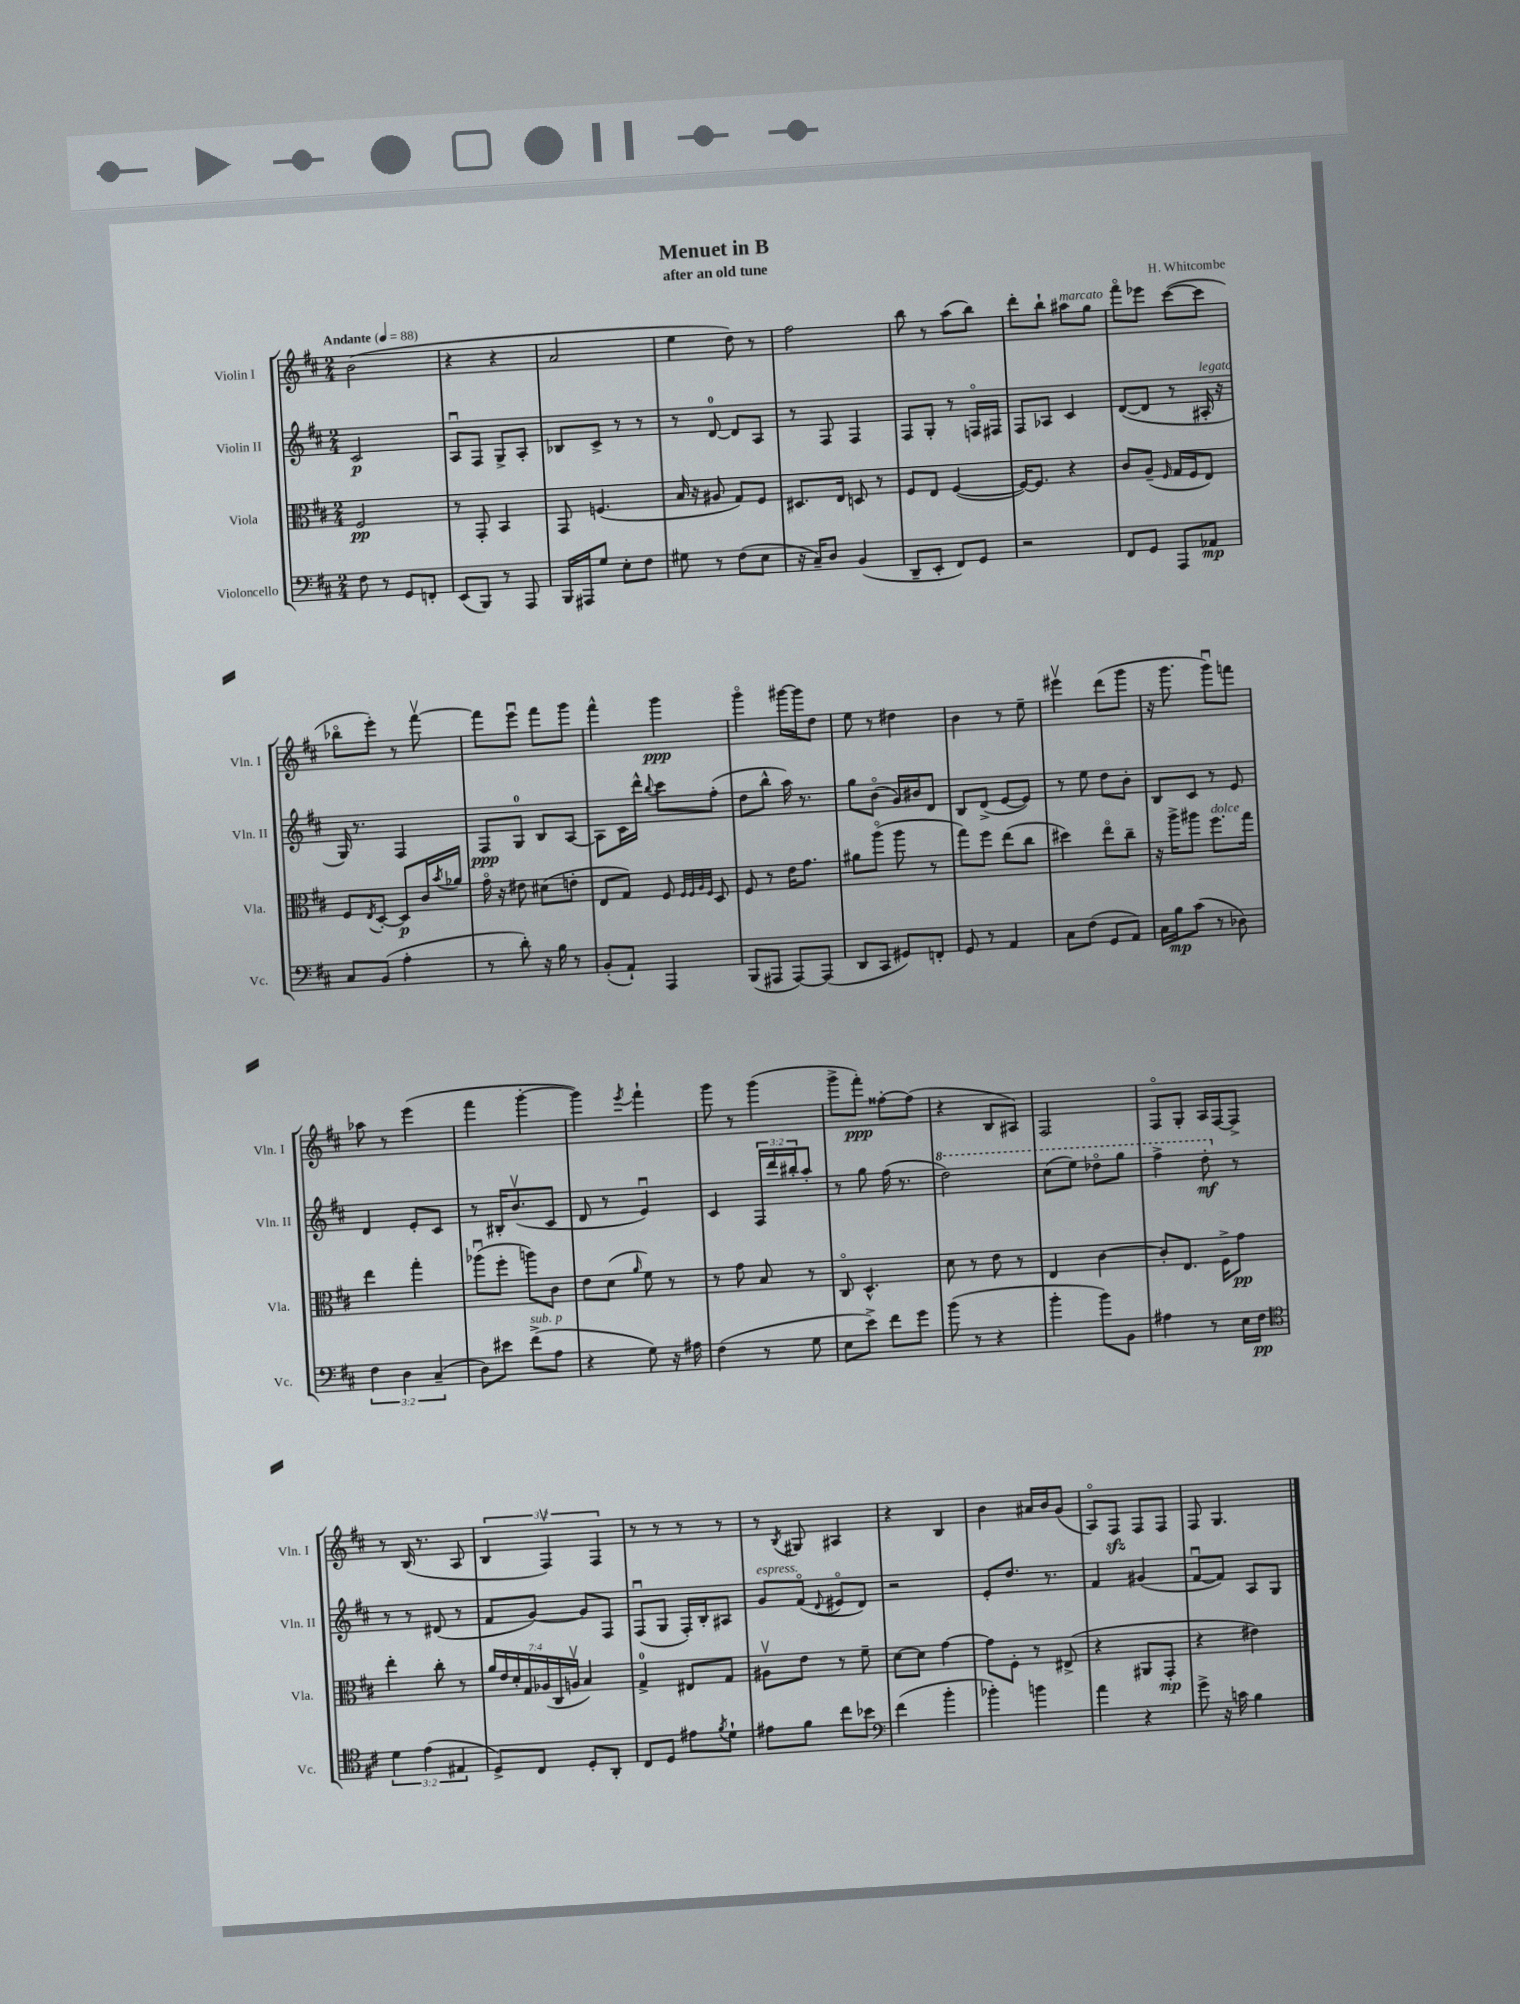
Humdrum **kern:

**kern	**dynam	**kern	**dynam	**kern	**dynam	**kern	**dynam
*part4	*part4	*part3	*part3	*part2	*part2	*part1	*part1
*staff4	*staff4	*staff3	*staff3	*staff2	*staff2	*staff1	*staff1
*I"Violoncello	*	*I"Viola	*	*I"Violin II	*	*I"Violin I	*
*I'Vc.	*	*I'Vla.	*	*I'Vln. II	*	*I'Vln. I	*
*clefF4	*	*clefC3	*	*clefG2	*	*clefG2	*
*k[f#c#]	*	*k[f#c#]	*	*k[f#c#]	*	*k[f#c#]	*
*M2/4	*	*M2/4	*	*M2/4	*	*M2/4	*
*MM88	*	*MM88	*	*MM88	*	*MM88	*
=1	=1	=1	=1	=1	=1	=1	=1
!	!	!	!	!	!	!LO:TX:a:B:t=Andante	!
8F#\	.	2F#/	pp	2c#/	p	(2b\	.
8r	.	.	.	.	.	.	.
8GG/L	.	.	.	.	.	.	.
8FFn'/J	.	.	.	.	.	.	.
=2	=2	=2	=2	=2	=2	=2	=2
(8EE/L	.	8r	.	8Au/L	.	4r	.
8BBB/J)	.	8GG'/	.	8F#/J	.	.	.
8r	.	4BB/	.	8G^/L	.	4r	.
8AAA/	.	.	.	8A'/J	.	.	.
=3	=3	=3	=3	=3	=3	=3	=3
16BBB/LL	.	8GG/	.	8B-X/L	.	2a/	.
16AAA#X/J	.	.	.	.	.	.	.
8G/J	.	(4.Fn/	.	8c#^/J	.	.	.
8E'\L	.	.	.	8r	.	.	.
8F#\J	.	.	.	8r	.	.	.
=4	=4	=4	=4	=4	=4	=4	=4
8G#X\	.	16B/	.	8r	.	4ee\	.
.	.	16r	.	.	.	.	.
8r	.	8A#X/	.	[8d/	.	.	.
(8F#\L	.	8G/L)	.	8d/L]	.	8dd\)	.
8E\J	.	8F#/J	.	8A/J	.	8r	.
=5	=5	=5	=5	=5	=5	=5	=5
16r	.	8.D#X/L	.	8r	.	2ff#\	.
16C#~/KL)	.	.	.	.	.	.	.
8D/J	.	.	.	8F#/	.	.	.
.	.	16E/Jk	.	.	.	.	.
(4BB/	.	8Dn/	.	4F#/	.	.	.
.	.	8r	.	.	.	.	.
=6	=6	=6	=6	=6	=6	=6	=6
8DD~/L	.	8F#/L	.	8F#/L	.	8bb\	.
8EE'/J	.	8E/J	.	8G'/J	.	8r	.
8FF#/L)	.	([4F#/	.	8r	.	(8aa\L	.
8GG/J	.	.	.	16Fn/LL	.	8bb\J)	.
.	.	.	.	16F#X/JJ	.	.	.
=7	=7	=7	=7	=7	=7	=7	=7
2r	.	16F#/KL_)	.	8F#/L	.	8ddd'\L	.
.	.	8.F#/J]	.	.	.	.	.
.	.	.	.	8A-X/J	.	8bb`\J	.
!	!	!	!	!	!	!LO:TX:a:i:t=marcato	!
.	.	4r	.	4c#/	.	8aa#X\L	.
.	.	.	.	.	.	8gg\J	.
=8	=8	=8	=8	=8	=8	=8	=8
8FF#/L	.	8c#/L	.	([8d/L	.	8fff#\L	.
8GG/J	.	(8A~/J	.	8d/J]	.	8eee-X\J	.
.	.	16qqF#/	.	.	.	.	.
8AAA/L	.	16G/LL	.	8r	.	([8ccc#\L	.
.	.	16F#/J	.	.	.	.	.
!	!	!	!	!LO:TX:a:i:t=legato	!	!	!
8AA-X/J	mp	8E/J)	.	16A#X'/	.	8ccc#\J]	.
.	.	.	.	16r	.	.	.
!!LO:LB:g=z
=9	=9	=9	=9	=9	=9	=9	=9
8C#/L	.	8F#/L	.	16G/)	.	8bb-X\L	.
.	.	.	.	8.r	.	.	.
.	.	8qE/	.	.	.	.	.
(8BB/J	.	[8D'/J	.	.	.	8eee'\J)	.
4A'\	.	8D/L]	p	4F#/	.	8r	.
.	.	16c#/L	.	.	.	[8fff#v\	.
.	.	8qb/	.	.	.	.	.
.	.	16a-X/JJ	.	.	.	.	.
=10	=10	=10	=10	=10	=10	=10	=10
8r	.	16g\	.	8F#/L	ppp	8fff#\L]	.
.	.	16r	.	.	.	.	.
8d'\)	.	8e#X\	.	8G/J	.	8eeeu\J	.
16r	.	(8d#X\L	.	8B/L	.	8fff#\L	.
16B\	.	.	.	.	.	.	.
8r	.	8en'\J	.	[8A/J	.	8ggg\J	.
=11	=11	=11	=11	=11	=11	=11	=11
(8BB'/L	.	8E/L	.	8A\L]	.	4fff#^^\	.
8AA`/J)	.	8G/J)	.	16c#\L	.	.	.
.	.	.	.	16ddd^^\JJ	.	.	.
.	.	.	.	8qqbb/	.	.	.
4AAA/	.	8F#/	.	8ccc#\L	.	4ggg\	ppp
.	.	32qqF#/LLL	.	.	.	.	.
.	.	32qqF#/	.	.	.	.	.
.	.	32qqA/	.	.	.	.	.
.	.	32qqF#/JJJ	.	.	.	.	.
.	.	8D/	.	(8ff#'\J	.	.	.
=12	=12	=12	=12	=12	=12	=12	=12
(8BBB/L	.	8F#/	.	8dd\L	.	4ggg\	.
8AAA#X/J	.	8r	.	8bb^^\J	.	.	.
[8AAA#/L)	.	16e\KL	.	16aa\)	.	[16ggg#X\LL	.
.	.	8.g\J	.	8.r	.	16ggg#\J]	.
(8AAA#/J]	.	.	.	.	.	8dd\J	.
=13	=13	=13	=13	=13	=13	=13	=13
8DD/L	.	8a#X\L	.	8gg\L	.	8ee\	.
8CC#/J	.	(8aa\J	.	(8b\J	.	8r	.
8GG#X/L)	.	8aa\	.	16g/LL)	.	4dd#X\	.
.	.	.	.	16b#X/J	.	.	.
8FFn'/J	.	8r	.	8d/J	.	.	.
=14	=14	=14	=14	=14	=14	=14	=14
8GG/	.	8gg\L)	.	8B/L	.	4b\	.
8r	.	8ff#\J	.	(8d^/J	.	.	.
4AA/	.	(8ee\L	.	[8e/L	.	8r	.
.	.	8cc#\J	.	8e/J])	.	8ee~\	.
=15	=15	=15	=15	=15	=15	=15	=15
8C#\L	.	4dd#X\)	.	8r	.	4eee#Xv\	.
(8F#\J	.	.	.	8ee\	.	.	.
8GG/L	.	8ee\L	.	8dd\L	.	(8ddd\L	.
8AA/J)	.	8cc#~\J	.	8b'\J	.	8ggg\J	.
=16	=16	=16	=16	=16	=16	=16	=16
16C#\LL	.	16r	.	8B/L	.	16r	.
16B\J	mp	16aa^\KL	.	.	.	8.ggg\	.
(8c#\J	.	8aa#X\J	.	8c#/J	.	.	.
!	!	!LO:TX:a:i:t=dolce	!	!	!	!	!
8r	.	8.ff#\L	.	8r	.	8gggu\L)	.
8D-X\)	.	.	.	8e/	.	8fffn\J	.
.	.	16gg\Jk	.	.	.	.	.
!!LO:LB:g=z
=17	=17	=17	=17	=17	=17	=17	=17
6F#\	.	4ee\	.	4d/	.	8aa-X\	.
.	.	.	.	.	.	8r	.
6D\	.	.	.	.	.	.	.
.	.	4gg'\	.	8e'/L	.	(4eee\	.
(6C#~/	.	.	.	.	.	.	.
.	.	.	.	8c#/J	.	.	.
=18	=18	=18	=18	=18	=18	=18	=18
8D\L)	.	(8aa-Xu\L	.	8r	.	4fff#\	.
8e#X\J	.	8ff#'\J	.	16B#X'/KL	.	.	.
.	.	.	.	(8.bv/	.	.	.
!LO:TX:a:i:t=sub. p	!	!	!	!	!	!	!
(8f#^\L	.	8aan\L)	.	.	.	[4ggg'\	.
8A\J	.	8c#\J	.	8c#/J	.	.	.
=19	=19	=19	=19	=19	=19	=19	=19
4r	.	8e\L	.	8d/	.	4ggg\])	.
.	.	(8d\J	.	8r	.	.	.
.	.	16qqa/	.	.	.	8qeee/	.
8G\)	.	8f#\)	.	4eu/)	.	4fff#`\	.
16r	.	8r	.	.	.	.	.
16A#X\	.	.	.	.	.	.	.
=20	=20	=20	=20	=20	=20	=20	=20
(4F#\	.	8r	.	4c#/	.	8ggg\	.
.	.	8g\	.	.	.	8r	.
8r	.	8B/	.	24F#/LL	.	(4ggg\	.
.	.	.	.	24ddd/	.	.	.
.	.	.	.	24bb#X'/J	.	.	.
8G\	.	8r	.	8aa'/J	.	.	.
=21	=21	=21	=21	=21	=21	=21	=21
8E\L	.	8C#/	.	8r	.	8ggg^\L	.
8e^\J)	.	4.D^^/	.	8gg\	.	8fff#'\J)	ppp
8f#\L	.	.	.	(16ff#\	.	[8ff##X'\L	.
.	.	.	.	8.r	.	.	.
8g\J	.	.	.	.	.	(8ff##\J]	.
=22	=22	=22	=22	=22	=22	=22	=22
*	*	*	*	*8va	*	*	*
(8b\	.	8d\	.	2ddd\)	.	4r	.
8r	.	8r	.	.	.	.	.
4r	.	8e\	.	.	.	8B/L	.
.	.	8r	.	.	.	8A#X/J)	.
=23	=23	=23	=23	=23	=23	=23	=23
4b'\	.	4E/	.	(8ccc#\L	.	2F#/	.
.	.	.	.	8eee\J)	.	.	.
8b\L)	.	[4c#\	.	8ddd-X\L	.	.	.
8BB\J	.	.	.	8ggg\J	.	.	.
=24	=24	=24	=24	=24	=24	=24	=24
4A#X\	.	8c#'/L]	.	4fff#^\	.	8F#/L	.
.	.	8.E/J	.	.	.	8G'/J	.
8r	.	.	.	8ddd'\	mf	16A/LL	.
.	.	16F#^\KL	.	.	.	[16F#/J	.
*	*	*	*	*X8va	*	*	*
16E\LL	.	8g\J	pp	8r	.	8F#^/J]	.
16F#\JJ	pp	.	.	.	.	.	.
!!LO:LB:g=z
=25	=25	=25	=25	=25	=25	=25	=25
*clefC4	*	*	*	*	*	*	*
6d\	.	4ee'\	.	8r	.	8r	.
.	.	.	.	8r	.	(16B/	.
(6e\	.	.	.	.	.	.	.
.	.	.	.	.	.	8.r	.
.	.	8cc#'\	.	(8d#X/	.	.	.
6E#X/	.	.	.	.	.	.	.
.	.	8r	.	8r	.	8A/	.
=26	=26	=26	=26	=26	=26	=26	=26
8D^/L)	.	28a/LL	.	8f#/L	.	6B/	.
.	.	28e/	.	.	.	.	.
.	.	28d'/	.	.	.	.	.
.	.	28G/	.	.	.	.	.
8C#/J	.	.	.	[8g/J)	.	.	.
.	.	(28A-X/	.	.	.	.	.
.	.	.	.	.	.	6F#v/)	.
.	.	28C#/	.	.	.	.	.
.	.	28Anv/JJ	.	.	.	.	.
8D'/L	.	4B/)	.	8g/L]	.	.	.
.	.	.	.	.	.	6F#/	.
8AA'/J	.	.	.	8F#/J	.	.	.
=27	=27	=27	=27	=27	=27	=27	=27
8C#/L	.	4G^/	.	(8F#u/L	.	8r	.
8D/J	.	.	.	8G/J	.	8r	.
8e#X\L	.	8E#X/L	.	16F#'/LL)	.	8r	.
.	.	.	.	16B'/J	.	.	.
8qf#/	.	.	.	.	.	.	.
8d`\J	.	8G/J	.	8A#X/J	.	8r	.
=28	=28	=28	=28	=28	=28	=28	=28
!	!	!	!	!LO:TX:a:i:t=espress.	!	!	!
8e#X\L	.	8A#Xv\L	.	8g/L	.	8r	.
.	.	.	.	.	.	8qB/	.
8f#\J	.	8e\J	.	(8f#/J	.	8G#X/	.
.	.	.	.	8qqd/	.	.	.
8cc#\L	.	8r	.	8e#X/L	.	4A#X/	.
8b-X\J	.	8f#~\	.	8d/J)	.	.	.
=29	=29	=29	=29	=29	=29	=29	=29
*clefF4	*	*	*	*	*	*	*
(4f#\	.	[8d\L	.	2r	.	4r	.
.	.	8d\J]	.	.	.	.	.
4b'\	.	[4g\	.	.	.	4B/	.
=30	=30	=30	=30	=30	=30	=30	=30
4b-X'\)	.	8g\L]	.	8e'/L	.	4b\	.
.	.	8F#'\J	.	8.dd/J	.	.	.
4bn\	.	8r	.	.	.	16a#X/LL	.
.	.	.	.	8.r	.	16b/J	.
.	.	(8E#X^/	.	.	.	(8g/J	.
=31	=31	=31	=31	=31	=31	=31	=31
4a\	.	4r	.	4f#/	.	8A/L)	.
.	.	.	.	.	.	8F#zz/J	.
4r	.	8AA#X/L	.	(4g#X/	.	8F#/L	.
.	.	8GG'/J	mp	.	.	8F#/J	.
=32	=32	=32	=32	=32	=32	=32	=32
8g^\	.	4r	.	[8f#u/L	.	8F#/	.
16r	.	.	.	8f#/J])	.	4.G/	.
16cn\	.	.	.	.	.	.	.
4B\	.	4e#X\)	.	8A/L	.	.	.
.	.	.	.	8G/J	.	.	.
==	==	==	==	==	==	==	==
*-	*-	*-	*-	*-	*-	*-	*-
